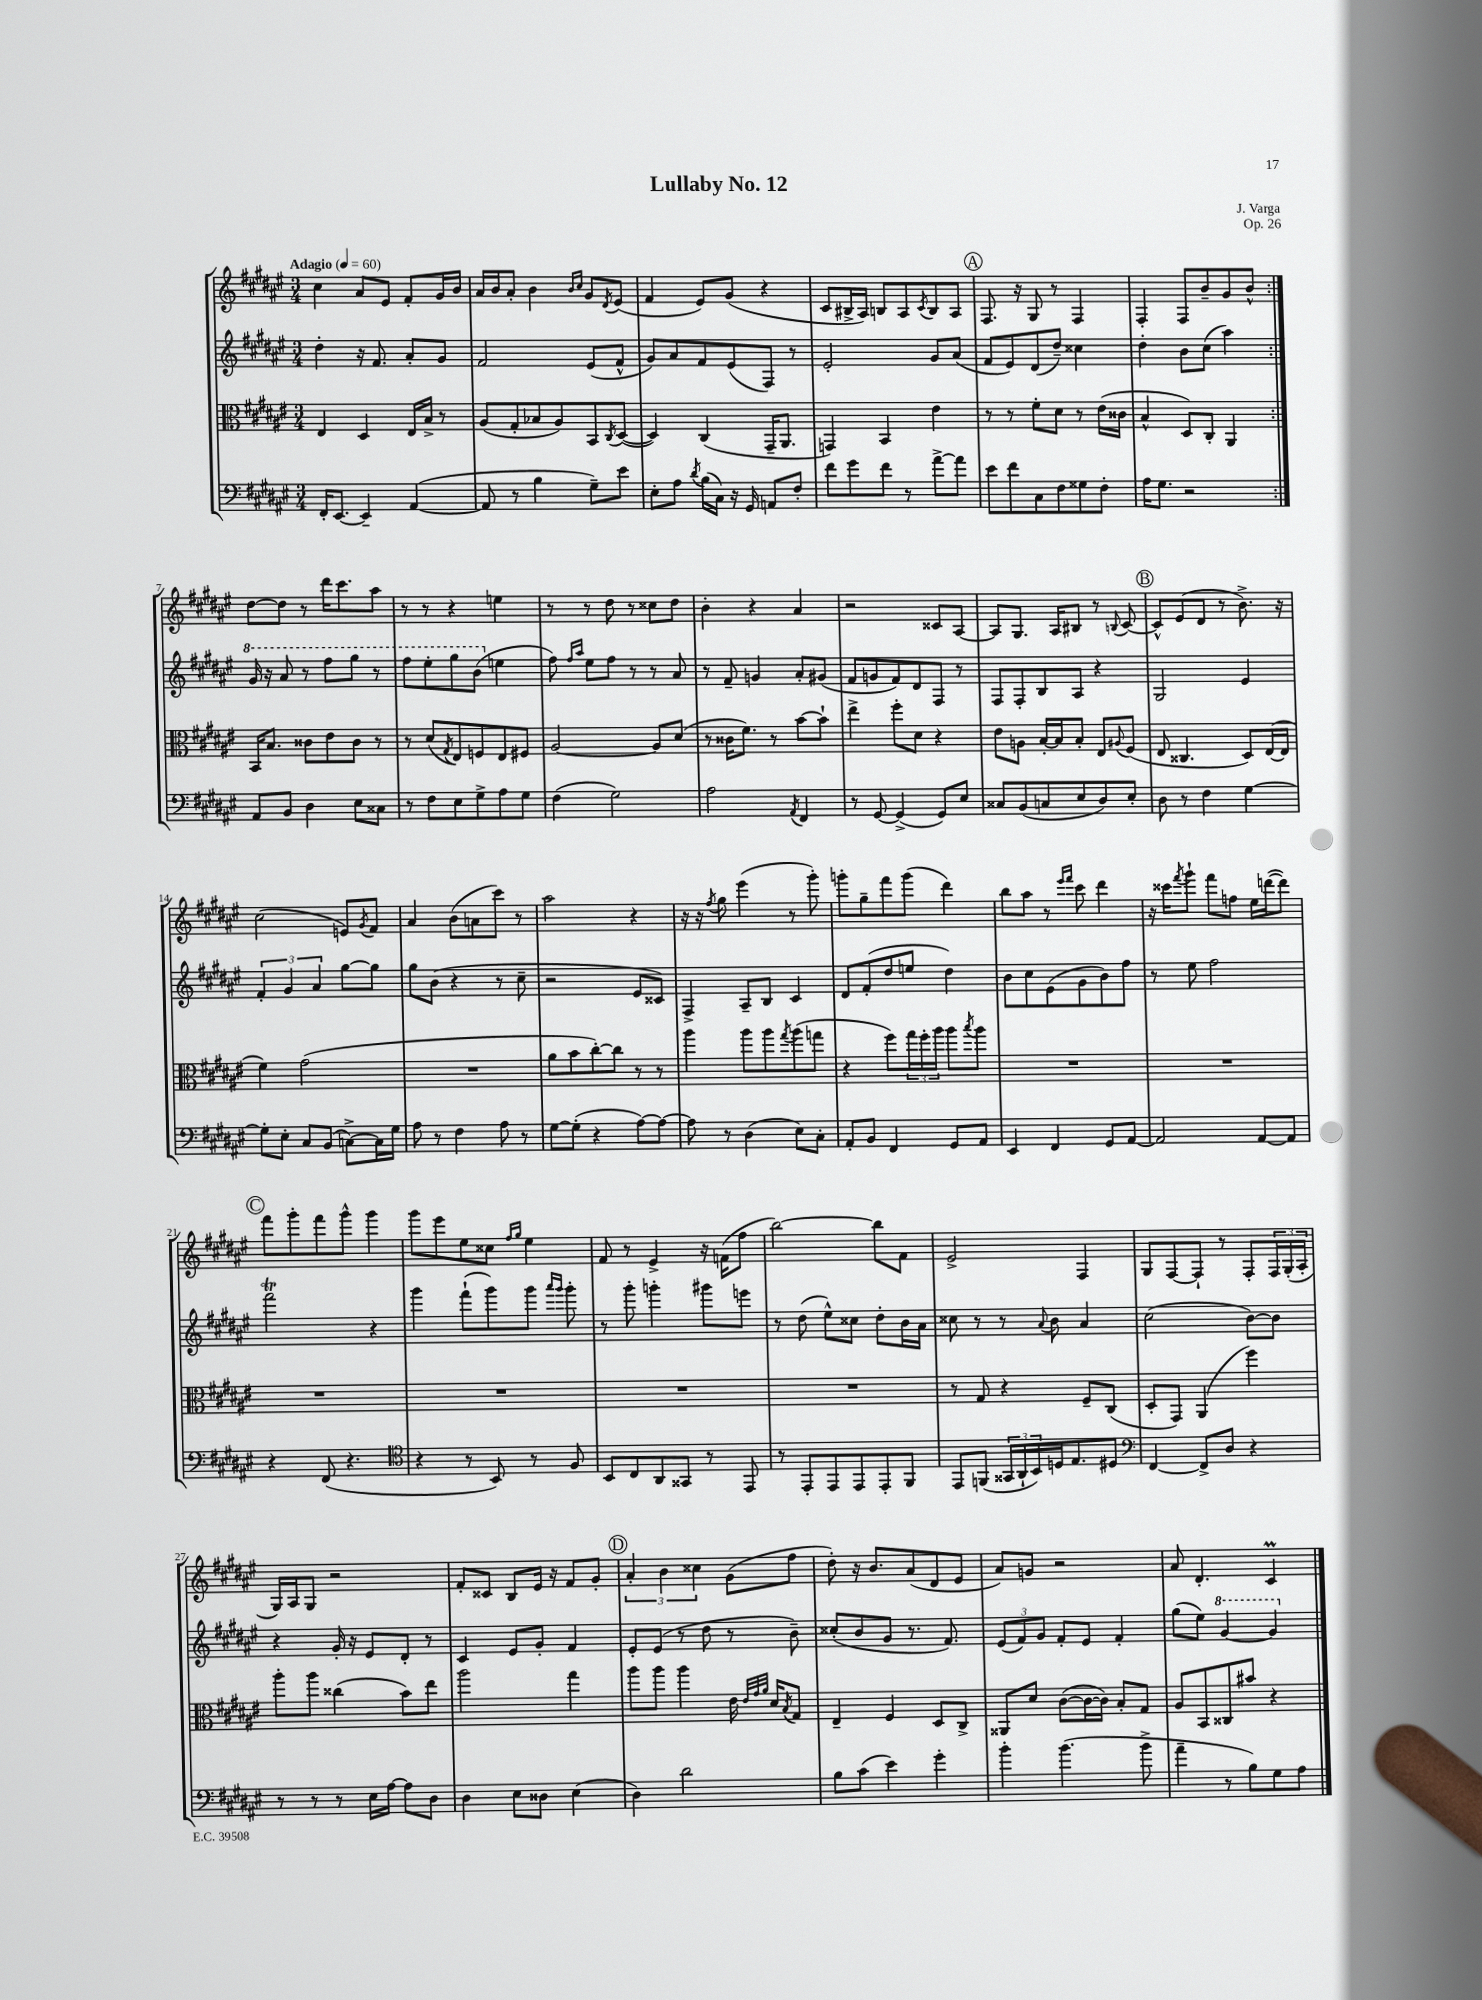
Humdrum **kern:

**kern	**kern	**kern	**kern
*staff4	*staff3	*staff2	*staff1
*clefF4	*clefC3	*clefG2	*clefG2
*k[f#c#g#d#a#e#]	*k[f#c#g#d#a#e#]	*k[f#c#g#d#a#e#]	*k[f#c#g#d#a#e#]
*M3/4	*M3/4	*M3/4	*M3/4
*MM60	*MM60	*MM60	*MM60
16FF#'	4E#	4dd#'	4cc#
[8.EE#	.	.	.
4EE#~]	4D#	16r	8a#
.	.	8.f#	.
.	.	.	8e#
([4AA#	16E#	8a#'	8f#'
.	16B^	.	.
.	8r	8g#	16g#
.	.	.	16b
=	=	=	=
8AA#]	(8A#	2f#	16a#
.	.	.	16b
8r	8G#'	.	8a#'
4B	8B-	.	4b
.	8A#)	.	.
.	.	.	16qqb
.	.	.	16qqcc#
8G#~)	8BB	(8e#	8g#
.	8qC#	.	8qd#
8e#	([8D#	8f#^^	(8e#
=	=	=	=
8E#'	4D#])	8g#)	4f#
8A#	.	8a#	.
8qd#	.	.	.
(16B	(4C#	8f#	8e#)
16C#)	.	.	.
16r	.	(8e#	(8g#
16GG#	.	.	.
8AA	16GG#~	8F#)	4r
.	8.AA#	.	.
8F#'	.	8r	.
=	=	=	=
8f#	4GG)	2e#'	8c#
8g#	.	.	16B#^
.	.	.	16A#)
8f#	4BB	.	8B
8r	.	.	8A#
.	.	.	8qc#
[8a#^	4e#	8g#	8B
8a#]	.	(8a#	8A#
=	=	=	=
8e#	8r	8f#	8.F#
8f#	8r	8e#)	.
.	.	.	16r
8C#	8f#'	(8d#	8G#
8F#	8d#	8dd#~)	8r
8G##	8r	4cc##	4F#
8F#'	(16e#	.	.
.	16c##	.	.
=	=	=	=
16A#	4B^^	4dd#'	4F#'
8.G#	.	.	.
2r	8D#)	8b	8F#
.	8C#'	(8cc#	8b~
.	4AA#	4aa#)	8g#
.	.	.	8b^^
=:|!	=:|!	=:|!	=:|!
8AA#	16BB	16gg#	[8dd#
.	8.B	16r	.
8BB	.	8aa#	8dd#]
4D#	8c##	8r	8r
.	8e#	8fff#	16ddd#
.	.	.	8.ccc#
8E#	8c##	8ggg#	.
8C##	8r	8r	8aa#
=	=	=	=
8r	8r	8fff#	8r
8F#	(8d#	8eee#'	8r
.	8qG#	.	.
8E#	8E#)	8ggg#	4r
8G#^	8F	(8bb	.
8A#	8E#	4ee	4ee
8G#	8F#	.	.
=	=	=	=
(4F#	[2A#	8ff#)	8r
.	.	16qqff#	.
.	.	16qqaa#	.
.	.	8ee#	8r
2G#)	.	8ff#	8dd#
.	.	8r	8r
.	8A#]	8r	8cc##
.	(8d#	8a#	8dd#
=	=	=	=
2A#	8r	8r	4b'
.	16c##	8f#~	.
.	8.f#)	.	.
.	.	4g	4r
.	8r	.	.
8qAA#	.	.	.
4FF#	[8b	8a#'	4a#
.	8b`]	(8g#	.
=	=	=	=
8r	4ee#^	8f#	2r
[8GG#	.	8g	.
(4GG#^]	8ff#'	8f#)	.
.	8d#	8d#	.
8GG#)	4r	8F#	8c##
8E#	.	8r	[8A#
=	=	=	=
8C##	8e#	8F#	8A#]
(8BB	8A	8F#'	8.G#
8C	[16B'	8B	.
.	16B]	.	16A#
8E#	8B'	8A#	8B#
8D#)	8E#	4r	8r
.	8qqA#	.	8qqB
8E#'	(8F#	.	[8c#
=	=	=	=
8D#	8E#	2G#	8c#^^]
8r	4.C##	.	(8e#
4F#	.	.	8d#
.	.	.	8r
[4G#	8D#)	4e#	8.b^)
.	([16E#	.	.
.	16E#]	.	16r
=	=	=	=
8G#']	4f#)	6f#'	(2cc#
8E#'	.	.	.
.	.	6g#	.
8C#	(2g#	.	.
.	.	6a#	.
(8BB	.	.	.
[8C^)	.	[8gg#	8e)
.	.	.	8qg#
16C]	.	8gg#]	8f#
16G#	.	.	.
=	=	=	=
8A#	2.r	8gg#	4a#
8r	.	(8b	.
4F#	.	4r	(8b
.	.	.	8a
8A#	.	8r	8ccc#)
8r	.	8cc#~	8r
=	=	=	=
[8G#	8a#	2r	2aa#
(8G#']	8b	.	.
4r	[8cc#')	.	.
.	8cc#]	.	.
[8A#)	8r	8e#	4r
8A#_	8r	8c##)	.
=	=	=	=
8A#]	4aa#	4F#^	16r
.	.	.	16r
.	.	.	8qff#
8r	.	.	8gg#
(4D#	8aa#	8A#~	(4eee#
.	8aa#	8B	.
.	8qgg#	.	.
8E#)	(8aa#	4c#	8r
8C#'	8gg	.	8ggg#')
=	=	=	=
8AA#'	4r	8d#	8ggg'
8BB	.	(8f#'	8gg#~
4FF#	8ff#)	8dd#	8fff#
.	24gg#	8ee	(8ggg
.	24ff#'	.	.
.	24aa#	.	.
8GG#	8aa#	4dd#)	4ddd#)
.	8qbb	.	.
8AA#	8aa#	.	.
=	=	=	=
4EE#	2.r	8b	8bb
.	.	8cc#	8aa#
4FF#	.	(8e#	8r
.	.	.	16qqeee#
.	.	.	16qqfff#
.	.	8g#	8ccc#
8GG#	.	8b)	4ddd#
[8AA#	.	8ff#	.
=	=	=	=
2AA#]	2.r	8r	16r
.	.	.	16ccc##
.	.	.	8qfff#
.	.	8ee#	8ggg#`
.	.	2ff#	8fff#
.	.	.	8ff
[8AA#	.	.	16ee#
.	.	.	([16ddd
8AA#]	.	.	8ddd])
=	=	=	=
4r	2.r	2fff#	8fff#
.	.	.	8ggg#'
(8FF#	.	.	8fff#
4.r	.	.	8ggg#^^
.	.	4r	4ggg#
=	=	=	=
*clefC4	*	*	*
4r	2.r	4ggg#	8ggg#
.	.	.	8eee#
8r	.	(8fff#`	8ee#
8BB)	.	8ggg#)	8cc##
.	.	.	16qqff#
.	.	.	16qqgg#
8r	.	8ggg#	4ee#
.	.	16qqaaa#	.
.	.	16qqggg#	.
8F#	.	8ggg#'	.
=	=	=	=
8BB	2.r	8r	8f#
8C#	.	8ggg#'	8r
8AA#	.	4ggg'	4e#^
8GG##	.	.	.
8r	.	8ggg#	16r
.	.	.	(16f
8EE#	.	8eee	8ff#
=	=	=	=
8r	2.r	8r	[2bb)
8EE#'	.	(8dd#	.
8EE#	.	8ee#^^)	.
8EE#	.	8cc##	.
8EE#'	.	8dd#'	8bb]
8FF#	.	16b	8f#
.	.	16a#	.
=	=	=	=
8EE#	8r	8cc##	2e#^
(8FF	8G#	8r	.
24GG##	4r	8r	.
24AA#`	.	.	.
24BB)	.	.	.
.	.	8qqa#	.
16D	.	8b	.
8.E#	.	.	.
.	8F#~	4a#	4F#
8D#	(8C#	.	.
=	=	=	=
*clefF4	*	*	*
[4FF#	8D#'	(2cc#	8G#
.	8GG#)	.	[8F#
8FF#^]	(4AA#	.	8F#`]
8D#	.	.	8r
4r	4ff#)	[8b)	8F#'
.	.	8b]	24F#
.	.	.	(24G#'
.	.	.	24A#'
=	=	=	=
8r	8aa#'	4r	16G#)
.	.	.	16A#
8r	8aa#	.	8G#
8r	(4cc##	16g#'	2r
.	.	16r	.
16E#	.	8e#	.
[16A#	.	.	.
8A#]	8b)	8d#'	.
8D#	8ee#	8r	.
=	=	=	=
4D#	2aa#	4c#	8f#'
.	.	.	8c##
8E#	.	8e#	8B
8D##	.	8g#'	16e#
.	.	.	16r
(4E#	4gg#	4f#	8f#
.	.	.	8g#'
=	=	=	=
4D#)	8aa#	8e#'	6a#'
.	8aa#	(8e#	.
.	.	.	6b
2d#	4aa#	8r	.
.	.	.	6cc##
.	.	8dd#	.
.	16e#	8r	(8g#
.	32qqe#	.	.
.	32qqg#	.	.
.	32qqa#	.	.
.	16d#	.	.
.	8qB	.	.
.	8G#	8b~)	8ff#
=	=	=	=
8B	4E#~	(8cc##'	8dd#')
(8c#	.	8b	16r
.	.	.	8.b
4e#)	4F#	8g#	.
.	.	8.r	(8a#
4g#'	8D#	.	8d#
.	.	8.f#)	.
.	8C#^	.	8e#
=	=	=	=
4b'	8AA##	(12e#	8a#)
.	.	12f#)	.
.	8d#	.	8g
.	.	12g#	.
(4.b	([8c#	8f#'	2r
.	16c#_	8e#	.
.	16c#])	.	.
.	8B'	4f#'	.
8b^	8G#	.	.
=	=	=	=
4a#~	8A#	(8gg#	8a#
.	8BB	8ee#)	4.d#'
8r	8C##	[4gg#	.
8B)	8b#	.	.
8G#	4r	4gg#]	4c#
8A#	.	.	.
==	==	==	==
*-	*-	*-	*-
